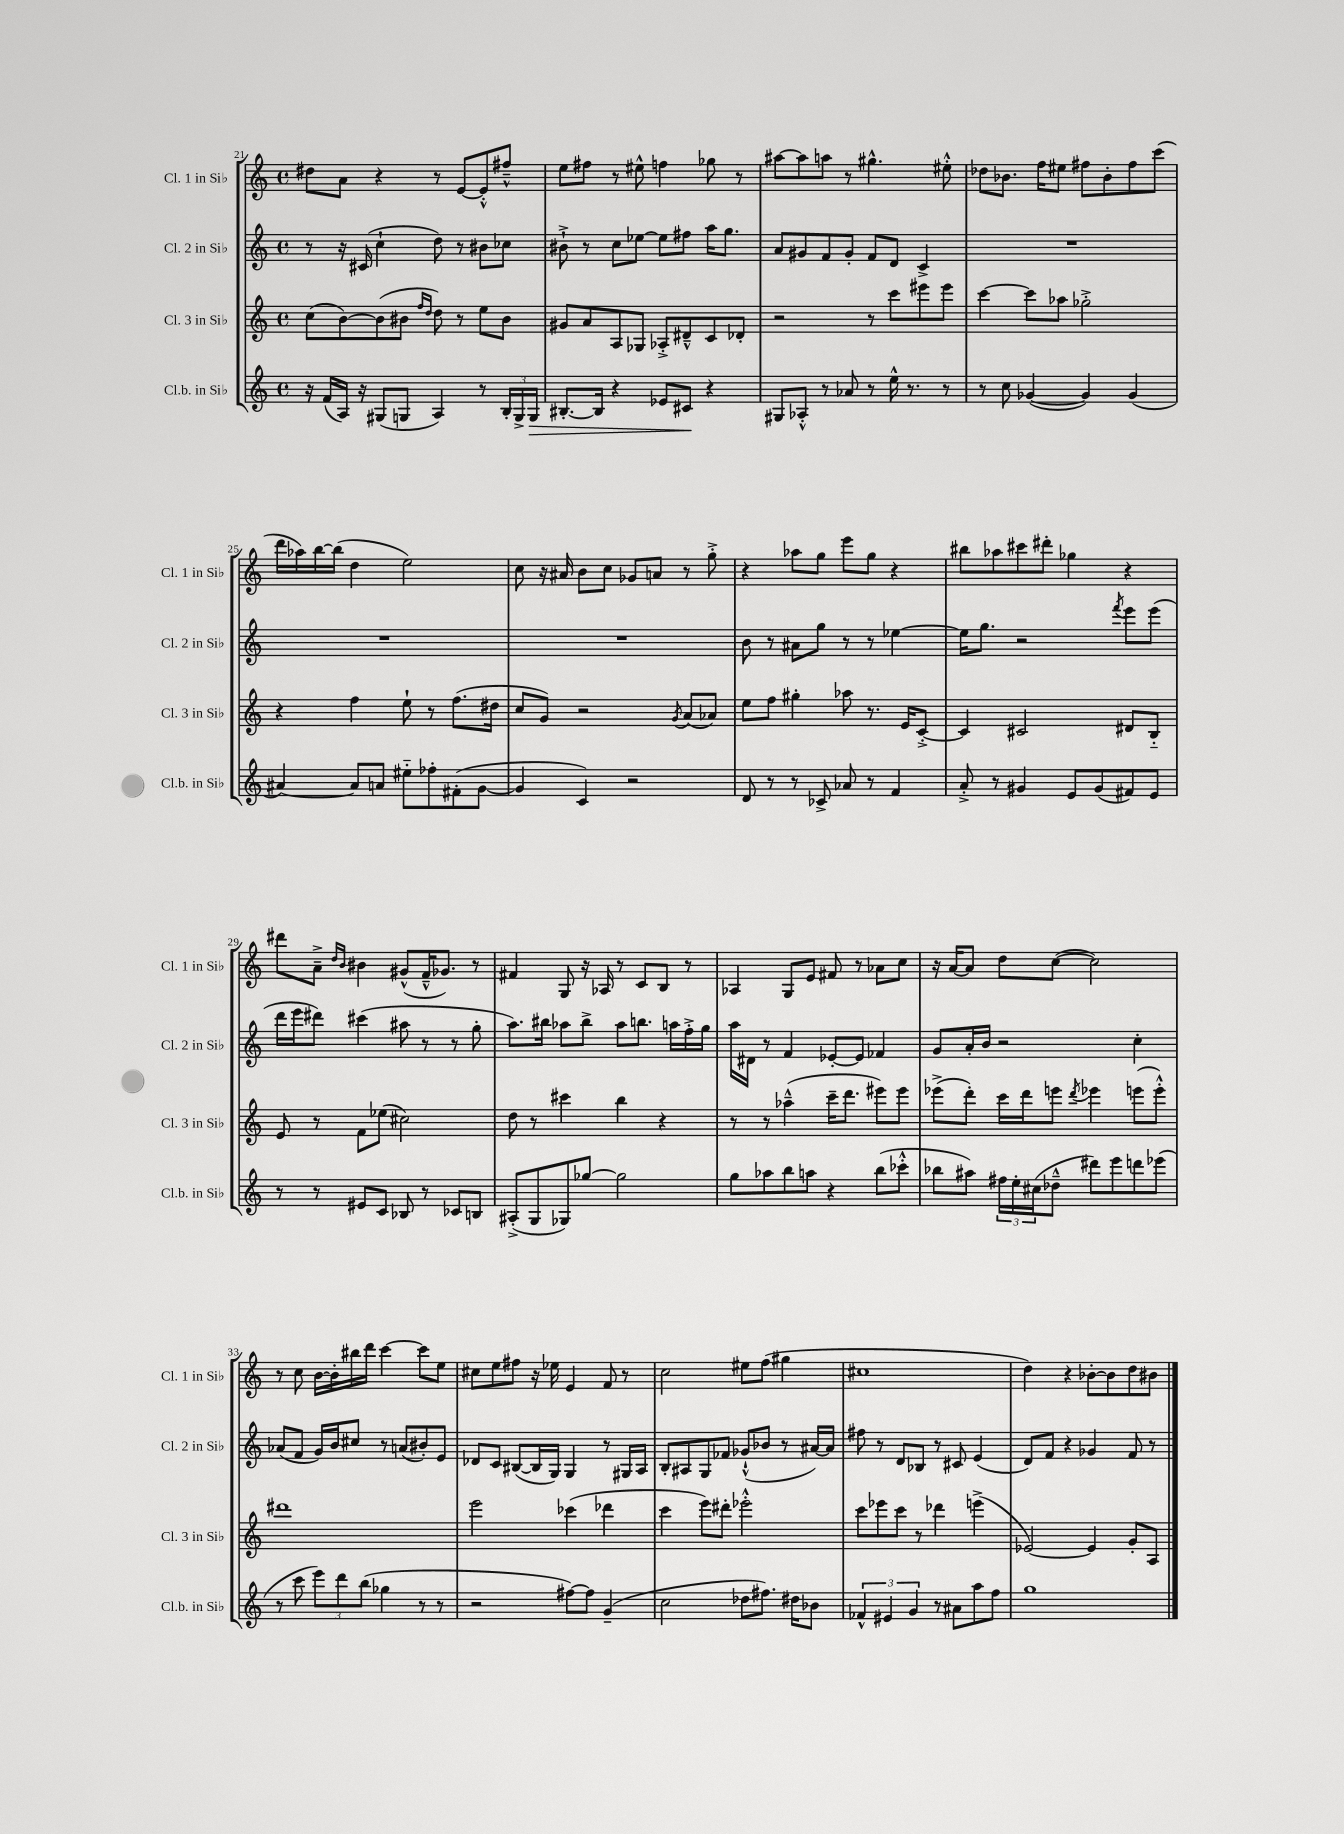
<<
\new StaffGroup <<
\new Staff = "s0" \with { instrumentName = "Cl. 1 in Sib" shortInstrumentName = "Cl. 1 in Sib" } {
    \clef treble \key c \major \defaultTimeSignature \time 4/4
    dis''8 a'8 r4 r8 e'8~ e'8-.-^ fis''8---^ |
    e''8 fis''8 r8 eis''8-^ f''4 ges''8 r8 |
    ais''8~ ais''8 a''8 r8 gis''4.-^ eis''8-.-^ |
    des''8 bes'8. f''16 eis''8 fis''8 bes'8-. fis''8 c'''8( |
    d'''16 aes''16) b''16~ b''16( d''4 e''2) |
    c''8 r16 ais'16 b'8 c''8 ges'8 a'8 r8 g''8-.-> |
    r4 aes''8 g''8 e'''8 g''8 r4 |
    bis''8 aes''8 cis'''8 dis'''8-. ges''4 r4 |
    dis'''8 a'8---> \grace { d''16 b'16 } bis'4 gis'8-^( f'16---^ ges'8.) r8 |
    fis'4 g8 r16 aes16 r8 c'8 b8 r8 |
    aes4 g8 e'8 fis'8 r8 aes'8 c''8 |
    r16 a'16~ a'8 d''8 c''8~( c''2) |
    r8 c''8 b'16~ b'16-. bis''16 d'''16 c'''4~ c'''8 e''8 |
    cis''8 e''8 fis''8 r16 ees''16 e'4 f'8 r8 |
    c''2 eis''8 f''8( gis''4 |
    cis''1 |
    d''4) r4 bes'8~-. bes'8 d''8 bis'8 \bar "|." |
}
\new Staff = "s1" \with { instrumentName = "Cl. 2 in Sib" shortInstrumentName = "Cl. 2 in Sib" } {
    \clef treble \key c \major \defaultTimeSignature \time 4/4
    r8 r16 cis'16( c''4-! d''8) r8 bis'8 ces''8 |
    bis'8-!-> r8 c''8 ees''8~ ees''8 fis''8 a''16 g''8. |
    a'8 gis'8 f'8 gis'8-. f'8 d'8 c'4-> |
    R1 |
    R1 |
    R1 |
    b'8 r8 ais'8 g''8 r8 r8 ees''4~ |
    ees''16 g''8. r2 \acciaccatura { f'''8 } e'''8 e'''8( |
    d'''16 e'''16 dis'''8) cis'''4( ais''8 r8 r8 g''8-. |
    a''8.) bis''16 aes''8 bis''8-> aes''8 b''8. a''16 f''16-.-> g''16 |
    a''16 dis'16 r8 f'4 ees'8~-. ees'8 fes'4 |
    g'8 a'16-. b'16 r2 c''4-. |
    aes'8( f'8 g'16) b'16 cis''8 r8 a'8( bis'8-.) e'8 |
    des'8 c'8 bis8~( bis16 g16) g4 r8 gis16 a16 |
    b8-. ais8 g8 fes'8 ges'8-!-^( bes'8 r8 ais'16~) ais'16 |
    fis''8 r8 d'8 bes8 r8 cis'8 e'4( |
    d'8) f'8 r4 ges'4 f'8 r8 \bar "|." |
}
\new Staff = "s2" \with { instrumentName = "Cl. 3 in Sib" shortInstrumentName = "Cl. 3 in Sib" } {
    \clef treble \key c \major \defaultTimeSignature \time 4/4
    c''8( b'8~) b'8( bis'8 \grace { f''16 d''16 } d''8) r8 e''8 bis'8 |
    gis'8 a'8 a8 ges8 aes8-.-> dis'8---^ c'8 des'8-. |
    r2 r8 c'''8 eis'''8 eis'''8 |
    c'''4~ c'''8 aes''8 ges''2-.-> |
    r4 f''4 e''8-! r8 f''8.( dis''16 |
    c''8 g'8) r2 \acciaccatura { g'8 } a'8( aes'8) |
    e''8 f''8 gis''4-. aes''8 r8. e'16 c'8~-.-> |
    c'4 cis'2 dis'8 b8-_ |
    e'8 r8 f'8 ees''8( cis''2) |
    d''8 r8 cis'''4 b''4 r4 |
    r8 r8 aes''4---^( c'''16-- d'''8. eis'''8) eis'''8 |
    ees'''8->( d'''8-.) c'''16 d'''16 e'''8 \acciaccatura { d'''8 } ees'''4 e'''8( e'''8-.-^) |
    dis'''1 |
    e'''2 ces'''4( des'''4 |
    c'''4 e'''8) dis'''8-. ees'''2-.-^ |
    c'''8 ees'''8 c'''8 r8 des'''4 e'''4->( |
    ees'2~) ees'4 g'8-. a8 \bar "|." |
}
\new Staff = "s3" \with { instrumentName = "Cl.b. in Sib" shortInstrumentName = "Cl.b. in Sib" } {
    \clef treble \key c \major \defaultTimeSignature \time 4/4
    r16 f'16( a16) r16 gis8( g8 a4) r8 \tuplet 3/2 { b16-. g16-> g16\> } |
    bis8.~-. bis16 r4 ees'8 cis'8\! r4 |
    gis8 aes8-.-^ r8 aes'8 r8 e''16-^ r8. r8 |
    r8 c''8 ges'4~( ges'4) ges'4( |
    ais'4~) ais'8 a'8 eis''8-_ fes''8-. fis'8-.( g'8~ |
    g'4 c'4) r2 |
    d'8 r8 r8 ces'8-> aes'8 r8 f'4 |
    a'8-.-> r8 gis'4 e'8 gis'8( fis'8) e'8 |
    r8 r8 eis'8 c'8 bes8 r8 ces'8 b8 |
    ais8-.->( g8 ges8) ges''8~ ges''2 |
    g''8 aes''8 b''8 a''8 r4 b''8( ces'''8-.-^ |
    bes''8 ais''8) \tuplet 3/2 { fis''16 e''16-. cis''16( } des''8---^ dis'''8) e'''8 d'''8 ees'''8( |
    r8 c'''8 \tuplet 3/2 { e'''8) d'''8 b''8( } ges''4 r8 r8 |
    r2 fis''8~) fis''8 g'4--( |
    c''2 des''8 fis''8.) dis''16 bes'8 |
    \tuplet 3/2 { fes'4-^ eis'4 g'4 } r8 ais'8 a''8 f''8 |
    g''1 \bar "|." |
}
>>
>>
\layout { \context { \Score currentBarNumber = #21 } }
